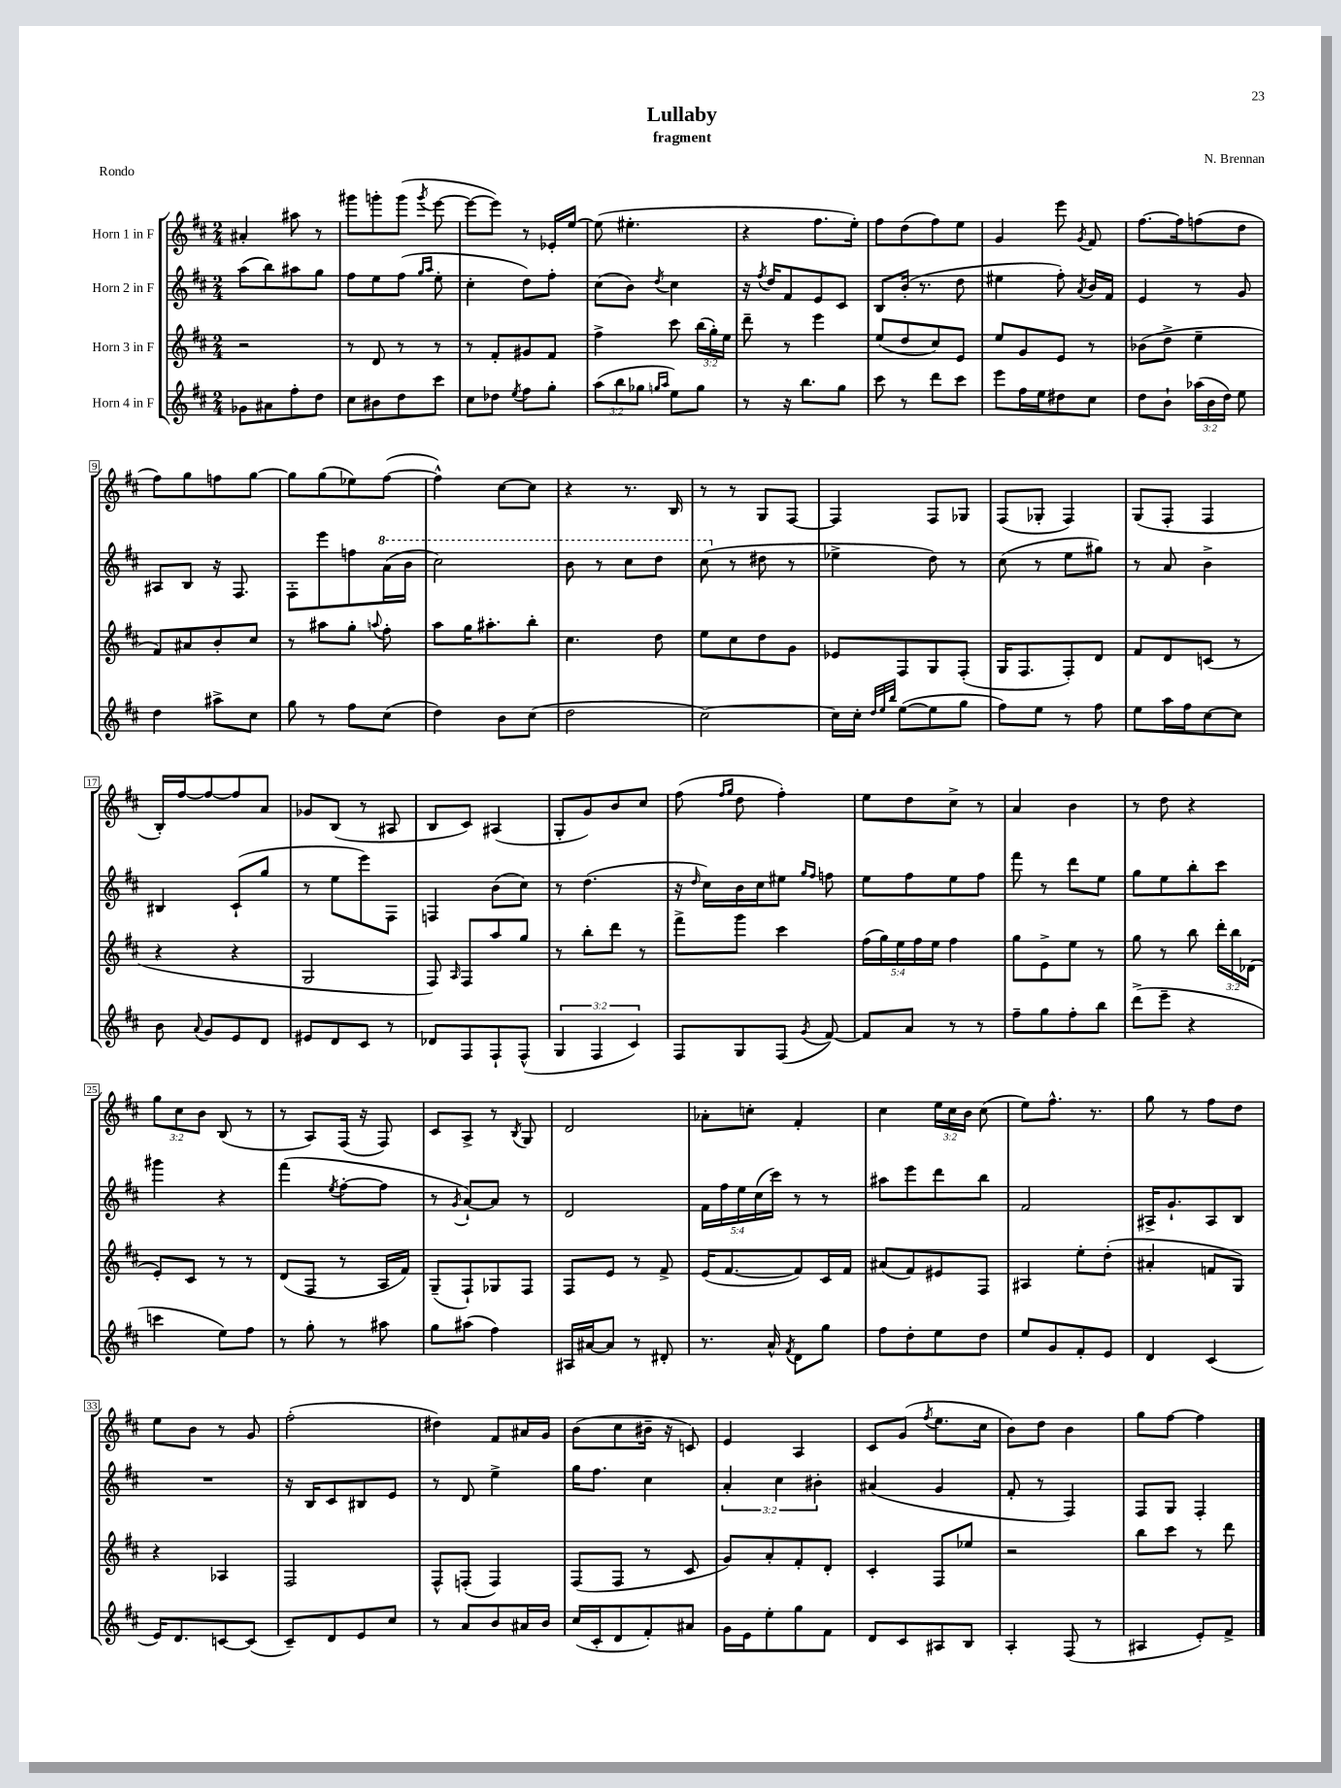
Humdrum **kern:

**kern	**kern	**kern	**kern
*part4	*part3	*part2	*part1
*staff4	*staff3	*staff2	*staff1
*I"Horn 4 in F	*I"Horn 3 in F	*I"Horn 2 in F	*I"Horn 1 in F
*clefG2	*clefG2	*clefG2	*clefG2
*k[f#c#]	*k[f#c#]	*k[f#c#]	*k[f#c#]
*M2/4	*M2/4	*M2/4	*M2/4
=1	=1	=1	=1
8g-X\L	2r	(8aa\L	4a#X'/
8a#X\	.	8bb\)	.
8ff#'\	.	8aa#X\	8aa#X\
8dd\J	.	8gg\J	8r
=2	=2	=2	=2
8cc#\L	8r	8ff#\L	8ggg#X\L
8b#X\	8d/	8ee\	8gggn'\
8dd\	8r	(8ff#\J	(8ggg\J
.	.	16qqgg/LL	.
.	.	16qqaa/JJ	8qggg/
8ccc#\J	8r	8ee'\	[8eee\
=3	=3	=3	=3
8cc#\L	8r	4cc#'\	8eee\L_
8dd-X\J	8f#'/L	.	8eee\J])
8qee/	.	.	.
8ff#\L	8g#X/	8dd\L)	8r
8gg'\J	8f#/J	8ff#'\J	16e-X'/LL
.	.	.	[16ee/JJ
=4	=4	=4	=4
(12aa\L	4ff#^\	(8cc#\L	(8ee\]
12bb\	.	.	.
.	.	8b\J)	4.ee#X'\
12gg-X\J	.	.	.
16qqggn/LL	.	.	.
16qqaa/JJ	.	8qdd/	.
8ee\L)	8ccc#\	4cc#\	.
8gg\J	(24bb\LL	.	.
.	24gg'\)	.	.
.	24ee\JJ	.	.
=5	=5	=5	=5
8r	8ddd~\	16r	4r
.	.	8qff#/	.
.	.	16dd/KL	.
16r	8r	8f#/	.
8.bb\L	.	.	.
.	4eee\	8e/	8.ff#\L
8gg\J	.	8c#/J	.
.	.	.	16ee'\Jk)
=6	=6	=6	=6
8ccc#\	(8ee/L	8B/L	8ff#\L
8r	8dd/	(16b'/Jk	(8dd\
.	.	8.r	.
8ddd\L	8cc#/)	.	8ff#\)
8ccc#\J	8e/J	8dd\	8ee\J
=7	=7	=7	=7
8eee\L	8ee/L	4ee#X\	4g/
16ff#\L	8g/	.	.
16ee\J	.	.	.
8dd#X\	8e/J	8ff#'\)	8eee\
.	.	8qa/	8qg/
8cc#\J	8r	16b/LL	8f#/
.	.	16f#/JJ	.
=8	=8	=8	=8
8dd\L	(8b-X\L	4e/	[8.ff#\L
8b`\J	8dd^\J	.	.
.	.	.	16ff#\k]
(24aa-X\LL	4ee~\	8r	(8ffn\
24b\	.	.	.
24dd\JJ)	.	.	.
8ee\	.	8g/	8dd\J
!!LO:LB:g=z
=9	=9	=9	=9
4dd\	8f#/L)	8A#X/L	8ff#\L)
.	8a#X/	8B/J	8gg\
8aa#X^\L	8b'/	16r	8ffn\
.	.	8.F#/	.
8cc#\J	8cc#/J	.	[8gg\J
=10	=10	=10	=10
8gg\	8r	8F#'\L	8gg\L]
8r	8aa#X\L	8eee\	(8gg\
8ff#\L	8gg'\J	8ffn\	8ee-X\)
.	8qqaan/	.	.
*	*	*8va	*
(8cc#\J	8ff#'\	(16aa\L	([8ff#\J
.	.	16bb\JJ	.
=11	=11	=11	=11
4dd\)	8aa\L	2ccc#\)	4ff#^^\])
.	16gg\K	.	.
.	8.aa#X'\	.	.
8b\L	.	.	[8cc#\L
(8cc#\J	8bb'\J	.	8cc#\J]
=12	=12	=12	=12
2dd\	4.cc#\	8bb\	4r
.	.	8r	.
.	.	8ccc#\L	8.r
.	8dd\	8ddd\J	.
.	.	.	16B/
=13	=13	=13	=13
[2cc#\)	8ee\L	(8ccc#\	8r
*	*	*X8va	*
.	8cc#\	8r	8r
.	8dd\	8dd#X\	8G/L
.	8g\J	8r	[8F#/J
=14	=14	=14	=14
16cc#\LL]	8e-X/L	4ee-X^\	4F#/]
16cc#'\JJ	.	.	.
32qqdd/LLL	.	.	.
32qqee/	.	.	.
32qqbb/JJJ	.	.	.
([8ee\L	8F#/	.	.
8ee\]	8G/	8dd\)	8F#/L
8gg\J	(8F#'/J	8r	8G-X/J
=15	=15	=15	=15
8ff#\L)	16G/KL	(8cc#\	(8F#/L
.	8.F#/	.	.
8ee\J	.	8r	8G-X'/J
8r	8F#'/)	8ee\L	4F#/)
8ff#\	8d/J	8gg#X\J)	.
=16	=16	=16	=16
8ee\L	8f#/L	8r	(8G/L
16aa\L	8d/	8a/	8F#'/J
16ff#\J	.	.	.
[8cc#\	(8cn/J	4b^\	4F#/
8cc#\J]	8r	.	.
!!LO:LB:g=z
=17	=17	=17	=17
8b\	4r	4B#X/	16B'/LL)
.	.	.	[16ff#/J
8qqa/	.	.	.
8g/L	.	.	8ff#/_
8e/	4r	(8c#`/L	8ff#/]
8d/J	.	8gg/J	8a/J
=18	=18	=18	=18
8e#X/L	2G/	8r	8g-X/L
8d/	.	8ee\L	(8B/J
8c#/J	.	8eee\)	8r
8r	.	8F#\J	8A#X/
=19	=19	=19	=19
8d-X/L	8F#/)	4Fn/	8B/L
.	16qqA/	.	.
8F#/	8F#/L	.	8c#/J)
8F#`/	8aa/	(8b\L	(4A#X/
(8F#^^/J	8gg/J	8cc#\J)	.
=20	=20	=20	=20
6G/	8r	8r	8G'/L
.	8bb'\L	(4.dd\	8g/)
6F#/	.	.	.
.	8ddd\J	.	8b/
6c#/)	.	.	.
.	8r	.	8cc#/J
=21	=21	=21	=21
8F#/L	8fff#^\L	16r	(8ff#\
.	.	16qqdd/	.
.	.	16cc#\LL)	.
.	.	.	16qqff#/LL
.	.	.	16qqgg/JJ
8G/	8ggg\J	16b\	8dd\
.	.	16cc#\J	.
(8F#/J	4ccc#\	8ee#X\J	4ff#'\)
.	.	16qqgg/LL	.
8qg/	.	16qqff#/JJ	.
[8f#/)	.	8ffn\	.
=22	=22	=22	=22
8f#/L]	(20ff#\LL	8ee\L	8ee\L
.	20gg\)	.	.
.	20ee\	.	.
8a/J	.	8ff#\	8dd\
.	20ff#\	.	.
.	20ee\JJ	.	.
8r	4ff#\	8ee\	8cc#^\J
8r	.	8ff#\J	8r
=23	=23	=23	=23
8ff#~\L	8gg\L	8fff#\	4a/
8gg\	8e^\	8r	.
8ff#'\	8ee\J	8ddd\L	4b\
8bb\J	8r	8ee\J	.
=24	=24	=24	=24
(8ddd^\L	8gg\	8gg\L	8r
8eee~\J	8r	8ee\	8dd\
4r	8bb\	8bb'\	4r
.	24ddd'\LL	8ccc#\J	.
.	24bb\	.	.
.	(24d-X\JJ	.	.
!!LO:LB:g=z
=25	=25	=25	=25
4cccn\	8e'/L)	4ggg#X\	12gg\L
.	.	.	12cc#\
.	8c#/J	.	.
.	.	.	12b\J
8ee\L)	8r	4r	(8B/
8ff#\J	8r	.	8r
=26	=26	=26	=26
8r	(8d/L	(4fff#\	8r
8gg'\	8F#/J	.	8A/L)
.	.	8qee/	.
8r	8r	[8ff#'\L	(16F#/Jk
.	.	.	16r
8aa#X\	16A/LL	8ff#\J]	8F#/)
.	16f#/JJ)	.	.
=27	=27	=27	=27
8gg\L	(8G~/L	8r	8c#/L
.	.	8qg/	.
(8aa#X\J	8F#`/)	[8a`/L)	8A^/J
4ff#\)	8G-X/	8a/J]	8r
.	.	.	8qB/
.	8F#/J	8r	8G/
=28	=28	=28	=28
16A#X/LL	8F#/L	2d/	2d/
[16a#X/J	.	.	.
8a#/J]	8e/J	.	.
8r	8r	.	.
8d#X'/	8f#^/	.	.
=29	=29	=29	=29
8.r	(16e/KL	20f#\LL	8a-X'\L
.	.	20ff#\	.
.	[8.f#/	.	.
.	.	20ee\	.
.	.	.	8ccn'\J
.	.	(20cc#\	.
16a^^/	.	.	.
.	.	20ccc#\JJ)	.
8qf#/	.	.	.
8d\L	8f#/])	8r	4f#'/
8gg\J	16c#/L	8r	.
.	16f#/JJ	.	.
=30	=30	=30	=30
8ff#\L	(8a#X/L	8aa#X\L	4cc#\
8dd'\	8f#/)	8eee\	.
8ee\	8e#X/	8ddd\	24ee\LL
.	.	.	24cc#\
.	.	.	24b\JJ
8dd\J	8F#/J	8bb\J	(8cc#\
=31	=31	=31	=31
8ee/L	4A#X/	2f#/	8ee\L)
8g/	.	.	8.ff#^^\J
8f#'/	8ee'\L	.	.
.	.	.	8.r
8e/J	(8dd'\J	.	.
=32	=32	=32	=32
4d/	4a#X'/	16A#X^/KL	8gg\
.	.	8.g`/	.
.	.	.	8r
(4c#/	8fn/L	8A#/	8ff#\L
.	8G/J)	8B/J	8dd\J
!!LO:LB:g=z
=33	=33	=33	=33
16e/KL)	4r	2r	8ee\L
8.d/	.	.	.
.	.	.	8b\J
[8cn/	4A-X/	.	8r
(8c/J]	.	.	8g/
=34	=34	=34	=34
8c#~/L)	2F#/	16r	(2ff#'\
.	.	16B/KL	.
8d/	.	8c#/	.
8e/	.	8B#X/	.
8cc#/J	.	8e/J	.
=35	=35	=35	=35
8r	8F#^^/L	8r	4dd#X\)
8a/L	(8Fn'/J	8d/	.
8b/	4F/)	4ee^\	8f#/L
16a#X/L	.	.	16a#X/L
16b/JJ	.	.	16g/JJ
=36	=36	=36	=36
(16cc#/LL	(8F#/L	16gg\KL	(8b\L
16c#'/J	.	8.ff#\J	.
8d/	8F#/J	.	8cc#\
8f#'/)	8r	4cc#\	16b#X~\Jk
.	.	.	16r
8a#X/J	8c#/	.	8cn/)
=37	=37	=37	=37
16g\LL	8g/L)	6a'/	4e/
16e\J	.	.	.
8ee'\	8a'/	.	.
.	.	6cc#\	.
8gg\	8f#'/	.	4A/
.	.	6b#X'\	.
8f#\J	8d'/J	.	.
=38	=38	=38	=38
8d/L	4c#'/	(4a#X/	8c#/L
8c#/	.	.	(8g/J
.	.	.	8qff#/
8A#X/	8F#/L	4g/	8.ee\L
8B/J	8ee-X/J	.	.
.	.	.	16cc#\Jk
=39	=39	=39	=39
4A'/	2r	8f#'/	8b\L)
.	.	8r	8dd\J
(8F#/	.	4F#/)	4b\
8r	.	.	.
=40	=40	=40	=40
4A#X/	8bb\L	8F#/L	8gg\L
.	8ccc#\J	8G/J	[8ff#\J
8e'/L)	8r	4F#'/	4ff#\]
8f#^/J	8ddd\	.	.
==	==	==	==
*-	*-	*-	*-
